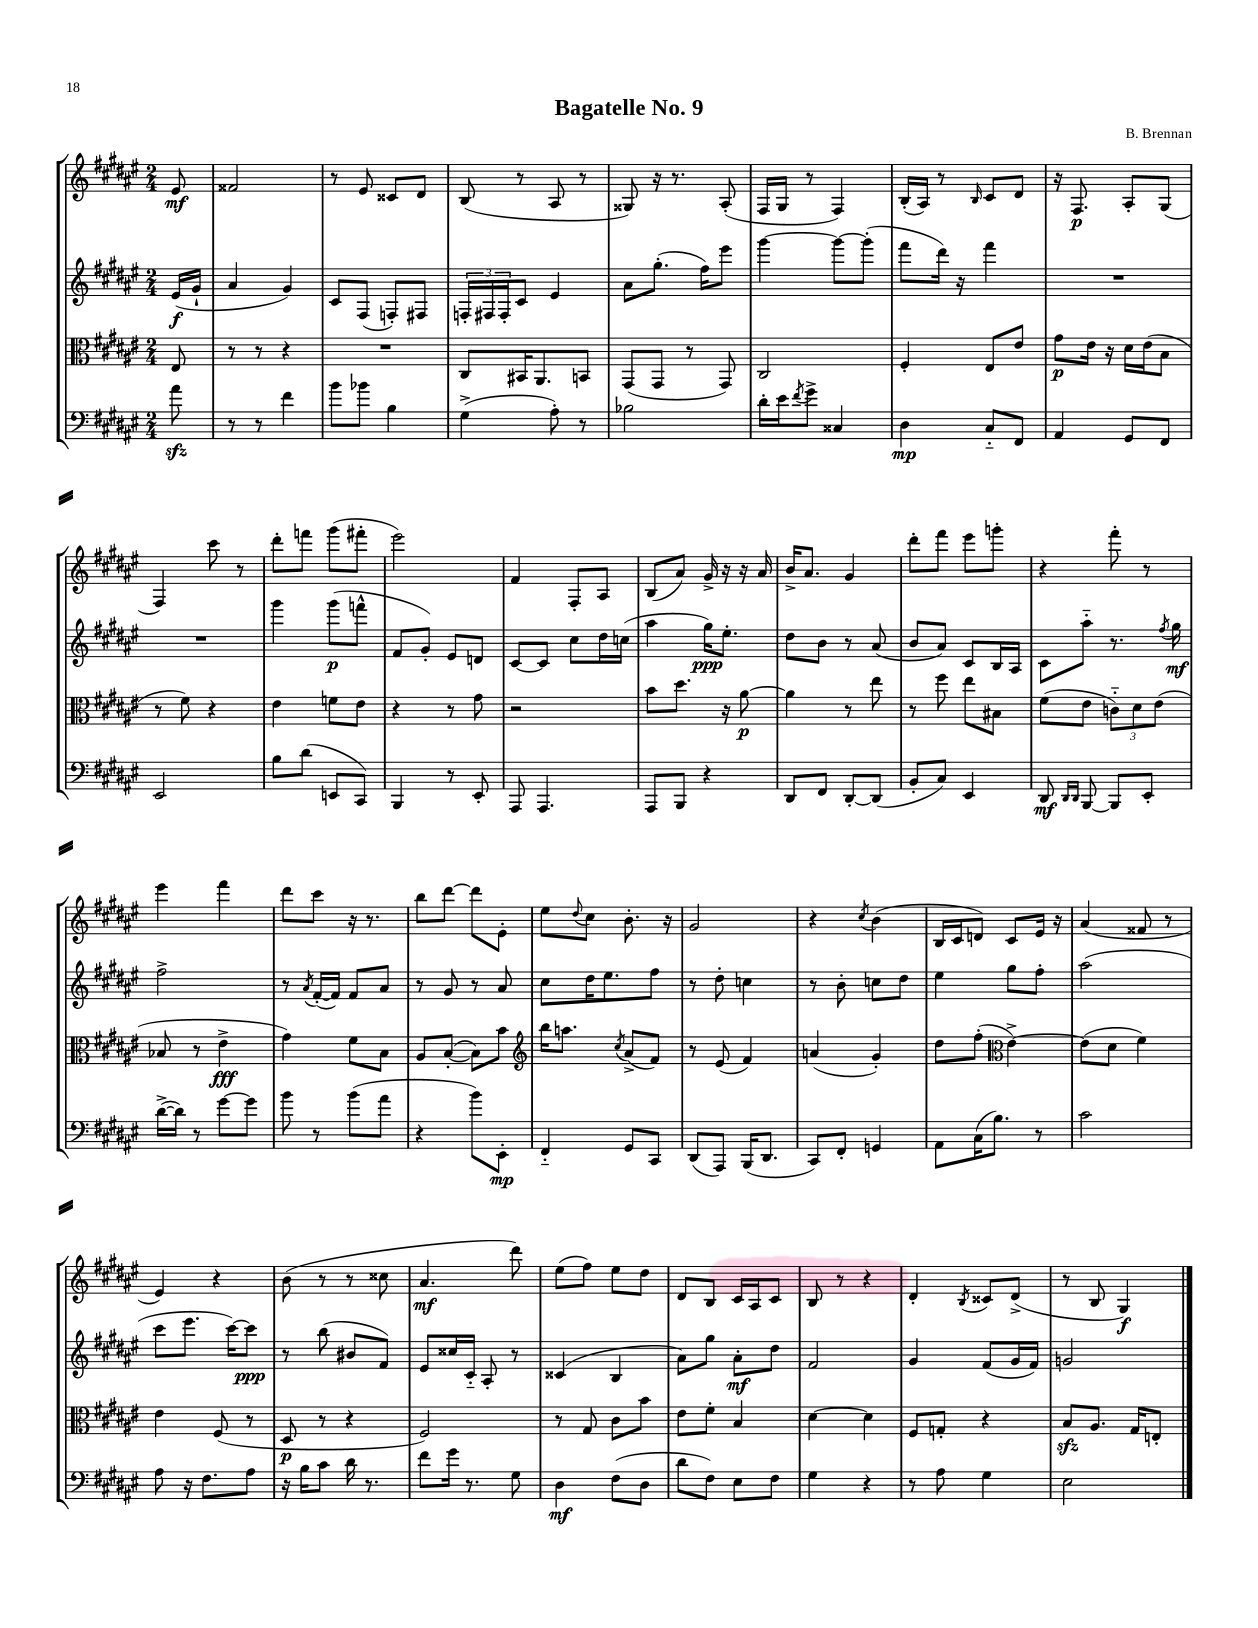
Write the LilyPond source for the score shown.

\header { title = "Bagatelle No. 9" composer = "B. Brennan" }
<<
\new StaffGroup <<
\new Staff = "s0" {
    \clef treble \key fis \major \numericTimeSignature \time 2/4 \partial 8
    eis'8\mf |
    fisis'2 |
    r8 eis'8 cisis'8 dis'8 |
    b8( r8 ais8 r8 |
    gisis8) r16 r8. ais8-.( |
    fis16 gis16 r8 fis4) |
    b16-.( ais16) r8 \grace { b16 } cis'8 dis'8 |
    r16 fis8.\p ais8-. gis8( |
    fis4) cis'''8 r8 |
    dis'''8-. f'''8 gis'''8( fis'''8-. |
    eis'''2) |
    fis'4 fis8-. ais8 |
    b8( ais'8) gis'16-> r16 r16 ais'16 |
    b'16-> ais'8. gis'4 |
    dis'''8-. fis'''8 eis'''8 g'''8-. |
    r4 fis'''8-. r8 |
    eis'''4 fis'''4 |
    dis'''8 cis'''8 r16 r8. |
    b''8 dis'''8~ dis'''8 eis'8-. |
    eis''8 \appoggiatura { dis''8 } cis''8 b'8.-. r16 |
    gis'2 |
    r4 \acciaccatura { cis''8 } b'4( |
    b16 cis'16 d'8) cis'8 eis'16 r16 |
    ais'4( fisis'8 r8 |
    eis'4) r4 |
    b'8( r8 r8 cisis''8 |
    ais'4.\mf dis'''8) |
    eis''8( fis''8) eis''8 dis''8 |
    dis'8 b8 cis'16 ais16 cis'8 |
    b8 r8 r4 |
    dis'4-. \acciaccatura { b8 } cisis'8 dis'8->( |
    r8 b8 gis4\f) \bar "|." |
}
\new Staff = "s1" {
    \clef treble \key fis \major \numericTimeSignature \time 2/4 \partial 8
    eis'16\f( gis'16-! |
    ais'4 gis'4) |
    cis'8 fis8( f8-.) fis8 |
    \tuplet 3/2 { f16-. fis16 fis16-. } cis'8 eis'4 |
    ais'8 gis''8.-.( fis''16) eis'''8 |
    gis'''4~ gis'''8~ gis'''8-.( |
    fis'''8 dis'''16) r16 fis'''4 |
    R2 |
    R2 |
    gis'''4 gis'''8\p( f'''8-^ |
    fis'8 gis'8-.) eis'8 d'8 |
    cis'8~ cis'8 cis''8 dis''16 c''16( |
    ais''4 gis''16\ppp) eis''8.-. |
    dis''8 b'8 r8 ais'8( |
    b'8 ais'8) cis'8 b16 ais16 |
    cis'8 ais''8-_ r8. \acciaccatura { fis''8 } gis''16\mf |
    fis''2-> |
    r8 \acciaccatura { ais'8 } fis'16~-.( fis'16) fis'8 ais'8 |
    r8 gis'8 r8 ais'8 |
    cis''8 dis''16 eis''8. fis''8 |
    r8 dis''8-. c''4 |
    r8 b'8-. c''8 dis''8 |
    eis''4 gis''8 fis''8-. |
    ais''2( |
    cis'''8 eis'''8. cis'''16~) cis'''8\ppp |
    r8 b''8( bis'8 fis'8) |
    eis'8 cisis''16 cis'16-_ ais8-. r8 |
    cisis'4( b4 |
    ais'8) gis''8 ais'8-.\mf dis''8 |
    fis'2 |
    gis'4 fis'8( gis'16 fis'16) |
    g'2 \bar "|." |
}
\new Staff = "s2" {
    \clef alto \key fis \major \numericTimeSignature \time 2/4 \partial 8
    eis8 |
    r8 r8 r4 |
    R2 |
    cis8 bis,16 ais,8. b,8 |
    gis,8( gis,8 r8 gis,8) |
    cis2 |
    fis4-. eis8 eis'8 |
    gis'8\p eis'16 r16 dis'16 eis'16( b8 |
    r8 fis'8) r4 |
    eis'4 f'8 eis'8 |
    r4 r8 gis'8 |
    r2 |
    b'8 dis''8. r16 ais'8~\p |
    ais'4 r8 eis''8 |
    r8 fis''8 eis''8 bis8 |
    fis'8( eis'8 \tuplet 3/2 { c'8-_) dis'8 eis'8( } |
    bes8 r8 eis'4->\fff |
    gis'4) fis'8 b8 |
    ais8 b8~-.( b8) b'8 |
    \clef treble b''16 a''8. \acciaccatura { cis''8 } ais'8->( fis'8) |
    r8 eis'8( fis'4) |
    a'4( gis'4-.) |
    dis''8 fis''8-.( \clef alto eis'4~->) |
    eis'8( dis'8 fis'4) |
    eis'4 fis8( r8 |
    dis8\p r8 r4 |
    fis2) |
    r8 gis8 cis'8 b'8 |
    eis'8 fis'8-. b4 |
    dis'4~ dis'4 |
    fis8 g8-. r4 |
    b8\sfz ais8. gis16 e8-. \bar "|." |
}
\new Staff = "s3" {
    \clef bass \key fis \major \numericTimeSignature \time 2/4 \partial 8
    ais'8\sfz |
    r8 r8 fis'4 |
    b'8 bes'8 b4 |
    gis4->( ais8-.) r8 |
    bes2 |
    dis'16-. eis'16 \acciaccatura { fis'8 } gis'8-> cisis4 |
    dis4\mp cis8-_ fis,8 |
    ais,4 gis,8 fis,8 |
    eis,2 |
    b8 dis'8( e,8 cis,8) |
    b,,4 r8 eis,8-. |
    ais,,8 ais,,4. |
    ais,,8 b,,8 r4 |
    dis,8 fis,8 dis,8~-. dis,8( |
    b,8-. cis8) eis,4 |
    dis,8\mf \grace { dis,16 dis,16 } b,,8~ b,,8 eis,8-. |
    dis'16~->( dis'16) r8 gis'8~ gis'8 |
    b'8 r8 b'8( ais'8 |
    r4 b'8) eis,8-.\mp |
    fis,4-_ gis,8 cis,8 |
    dis,8( ais,,8) b,,16( dis,8. |
    cis,8) fis,8-. g,4 |
    ais,8 cis16( b8.) r8 |
    cis'2 |
    ais8 r16 fis8. ais8 |
    r16 b16 cis'8 dis'16 r8. |
    fis'8 gis'16 r8. gis8 |
    dis4\mf fis8( dis8 |
    dis'8 fis8) eis8 fis8 |
    gis4 r4 |
    r8 ais8 gis4 |
    eis2 \bar "|." |
}
>>
>>
\layout { \context { \Score \remove "Bar_number_engraver" } }
